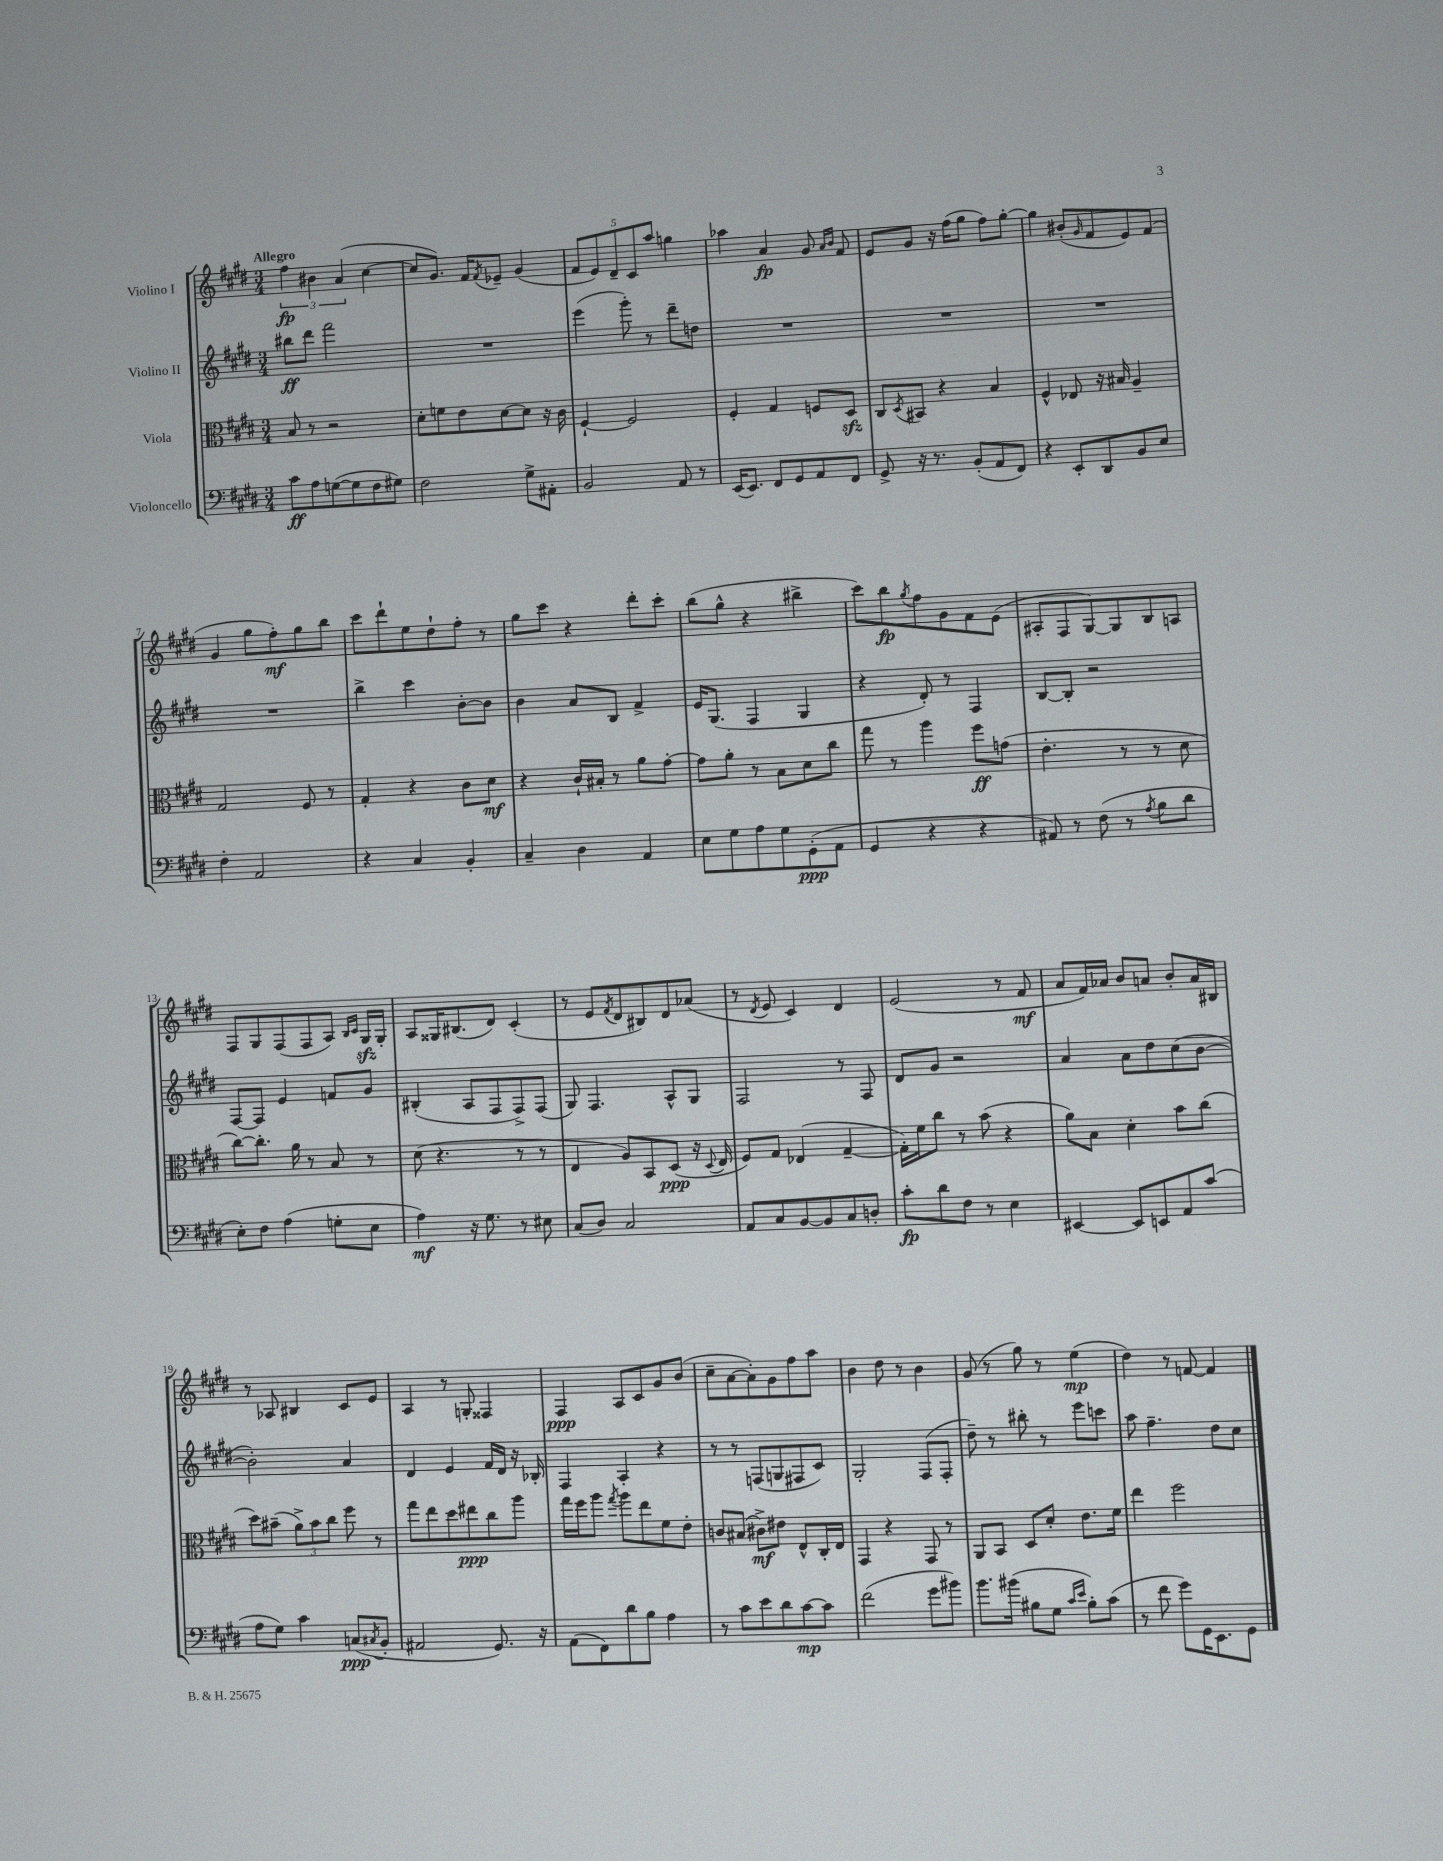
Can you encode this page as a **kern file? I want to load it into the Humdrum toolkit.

**kern	**kern	**kern	**kern
*staff4	*staff3	*staff2	*staff1
*clefF4	*clefC3	*clefG2	*clefG2
*k[f#c#g#d#]	*k[f#c#g#d#]	*k[f#c#g#d#]	*k[f#c#g#d#]
*M3/4	*M3/4	*M3/4	*M3/4
8c#	8B	8bb#	6ff#
8A	8r	8ddd#	.
.	.	.	6b#
([8G	2r	2fff#	.
.	.	.	(6a
8G]	.	.	.
8F#	.	.	[4cc#
8G#)	.	.	.
=	=	=	=
2F#	8d#'	2.r	8cc#]
.	8f	.	8.g#)
.	8e	.	.
.	.	.	16f#
.	.	.	8qf#
.	[8d#	.	8e-~
8G#^	8d#]	.	(4g#
8AA#'	16r	.	.
.	16c#	.	.
=	=	=	=
2BB	[4F#`	(4eee	10f#
.	.	.	10e)
.	.	.	10d#~
.	2F#]	8ggg#')	.
.	.	.	10c#
.	.	8r	.
.	.	.	10aa
8AA	.	8ddd#~	4gg
8r	.	8dd	.
=	=	=	=
(16EE	4F#'	2.r	4aa-
8.EE)	.	.	.
8FF#	4G#	.	4a
8GG#	.	.	.
8AA	8F	.	8g#
.	.	.	16qqa
.	.	.	16qqb
8FF#	8D#	.	8f#
=	=	=	=
8GG#^	8C#	2.r	8e
.	8qD#	.	.
16r	8BB#	.	8g#
8.r	.	.	.
.	4r	.	16r
.	.	.	(16ff#
(8BB'	.	.	8gg#
8AA	4B	.	8ff#)
8FF#)	.	.	[8gg#'
=	=	=	=
4r	4F#^^	2.r	4gg#]
8EE'	8E-	.	(8b#'
.	.	.	16qqg#
8DD#	16r	.	8f#
.	16B#	.	.
8BB	4A~	.	8e)
8E	.	.	(8f#
=	=	=	=
4F#'	2G#	2.r	4g#
2AA	.	.	8gg#
.	.	.	8ff#')
.	8F#	.	8gg#
.	8r	.	8bb
=	=	=	=
4r	4G#'	4bb^	8ccc#
.	.	.	8ddd#`
4C#	4r	4ccc#	8ee
.	.	.	8dd#`
4BB'	8c#	[8b'	8ff#'
.	8d#	8b]	8r
=	=	=	=
4C#~	4r	4b	8gg#
.	.	.	8ccc#
4D#	16c#`	8a	4r
.	16B#'	.	.
.	8r	8B	.
4AA	8a	4f#^	8ddd#'
.	[8g#'	.	8ccc#'
=	=	=	=
8E	8g#]	16e	(8bb
.	.	(8.G#	.
8G#	8a'	.	8gg#^^
8A	8r	4F#	4r
8G#	8B	.	.
(8GG#'	8d#	4G#	4bb#^
8AA	8cc#	.	.
=	=	=	=
4GG#	8gg#	4r	8ccc#)
.	8r	.	8bb
.	.	.	8qgg#
4r	4aa	8d#')	8ff#
.	.	8r	8g#
4r	8ff#	4F#	8f#
.	(8g	.	(8e
=	=	=	=
8AA#)	4.e'	[8B	8A#'
8r	.	8B']	8F#
(8F#	.	2r	[8G#)
8r	8r	.	8G#]
8qA	.	.	.
8B	8r	.	8B
8d#	8d#	.	8A
=	=	=	=
8E')	[8cc#)	[8F#	8F#
8F#	8.cc#']	8F#]	8G#
(4A	.	4e	(8F#
.	16a	.	.
.	8r	.	8F#
8G'	8B	8f	8A)
.	.	.	16qqB
.	.	.	16qqc#
8E	8r	8g#	16G#
.	.	.	16G#'
=	=	=	=
4A)	(8d#	(4B#'	8A
.	4.r	.	16G##
.	.	.	(8.B#
16r	.	8A	.
8.G#	.	.	.
.	.	8F#	8d#)
8r	8r	8F#^)	(4c#'
8E#	8r	(8F#	.
=	=	=	=
(8C#	4E	8G#)	8r
8D#)	.	4.F#	8e
.	.	.	8qf#
2C#	8A)	.	8d#
.	8BB	.	8B#)
.	(8D#	8A^^	8d#
.	16r	8G#	(8a-
.	8qqD#	.	.
.	16E	.	.
=	=	=	=
8AA	8F#)	2F#	8r
.	.	.	8qd#
8C#	8G#	.	8e
[8BB	(4E-	.	4c#)
8BB]	.	.	.
8C#	[4G#~	8r	4d#
8D'	.	8F#	.
=	=	=	=
8c#'	16G#'])	8d#	(2e
.	16f#	.	.
8d#	8cc#	8g#	.
8F#	8r	2r	.
8r	(8b	.	.
4E	4r	.	8r
.	.	.	8f#
=	=	=	=
[4EE#	8a)	4a	8a
.	8B	.	16f#)
.	.	.	16a-
8EE#]	4d#'	8a	8b
8EE	.	8dd#	8a
8AA	8b	(8cc#	8b'
(8c#	(8cc#	[8b	16a
.	.	.	16B#
=	=	=	=
8A	8dd#)	2b'])	8r
8G#)	(8b#~	.	8A-
4c#	12a^)	.	4B#
.	12b#	.	.
.	12cc#	.	.
(8C	8ff#	4a	8c#
8qC#	.	.	.
8BB'	8r	.	8e
=	=	=	=
2AA#	8gg#	4d#	4A
.	8ee	.	.
.	8dd#	4e	8r
.	8ee#	.	8G'
8.GG#)	8cc#	16f#	4F##
.	.	16d#	.
.	8aa	16r	.
16r	.	16B-'	.
=	=	=	=
(8AA	16gg#	4F#	4F#
.	16ff#	.	.
8FF#)	8aa	.	.
.	8qgg#	.	.
8d#	8aa	4A'	8A
8B	8ee	.	8c#
4A	8f#	4r	8g#
.	8e'	.	(8b
=	=	=	=
8r	8c	8r	8cc#~
8c#	(8B#	8r	[8a
8e	8c#^)	(8F	8a'])
8d#	8e#	8G	8g#
[8c#	8E^^	8F#	8ff#
8c#]	16C#'	8c#)	8aa
.	16E	.	.
=	=	=	=
(2f#	4GG#	2G#'	4b
.	4r	.	8dd#
.	.	.	8r
8g#	8GG#	(8F#	4b
8b#)	8r	8F#'	.
=	=	=	=
8.b	8AA	8dd#~)	(8g#
.	8BB	8r	8r
(16b#	.	.	.
8B#	8D#	8bb#'	8gg#)
8G#	8d#'	8r	8r
16qqc#	.	.	.
16qqe	.	.	.
8B#')	8.e	8eee	(4ee
(8c#	.	8ccc	.
.	16f#	.	.
=	=	=	=
8r	4ee	8aa	4dd#)
8f#	.	4.ff#~	.
8g#)	2ff#	.	8r
16GG#	.	.	[8f
8.EE	.	.	.
.	.	8dd#	4f]
8GG#	.	8cc#	.
==	==	==	==
*-	*-	*-	*-
